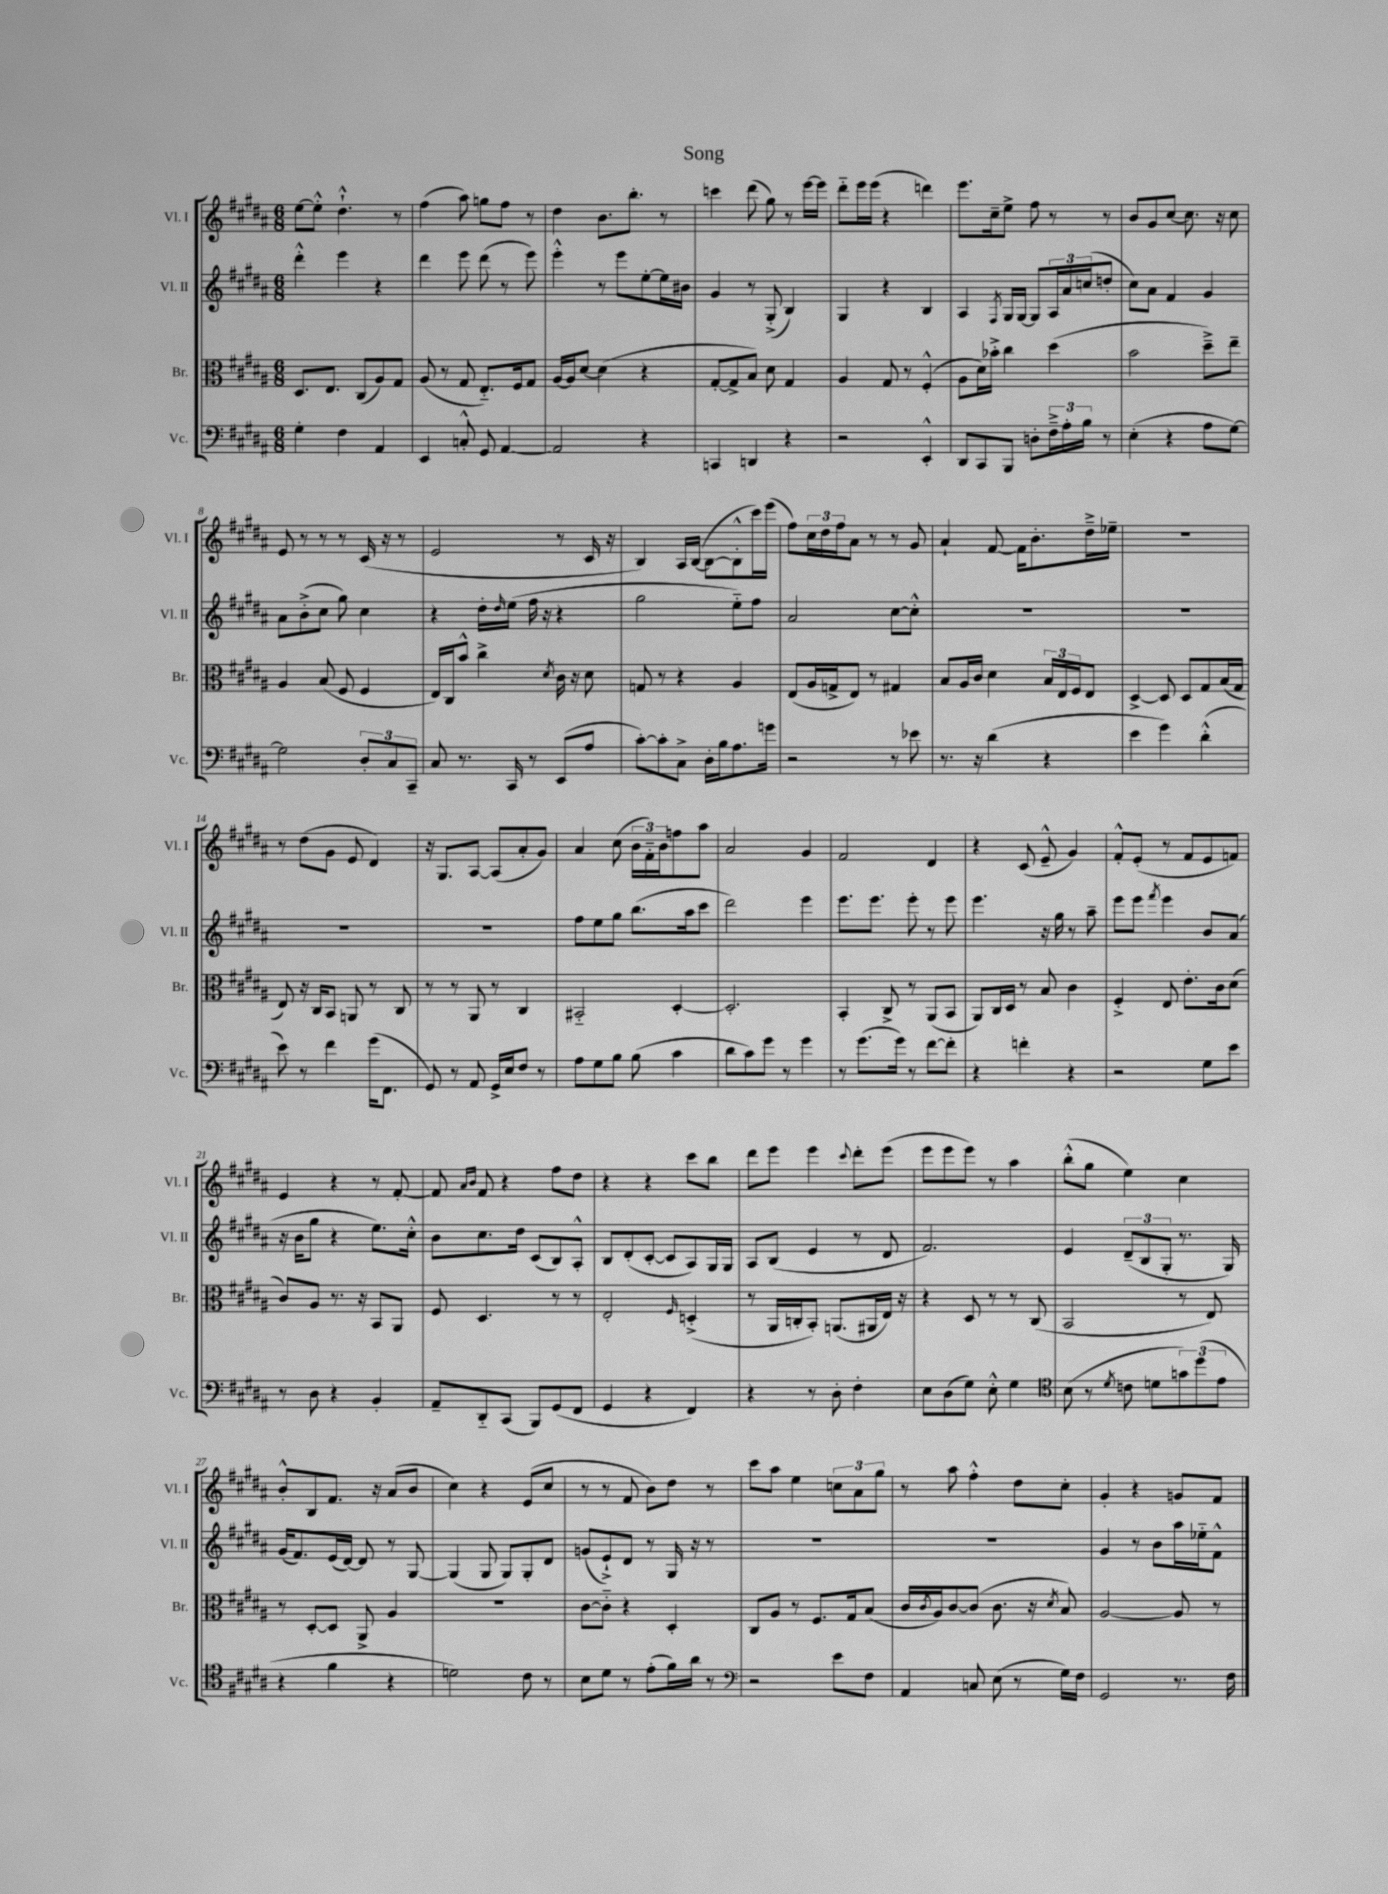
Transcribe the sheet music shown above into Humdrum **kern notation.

**kern	**kern	**kern	**kern
*part4	*part3	*part2	*part1
*staff4	*staff3	*staff2	*staff1
*I"Vc.	*I"Br.	*I"Vl. II	*I"Vl. I
*I'Vc.	*I'Br.	*I'Vl. II	*I'Vl. I
*clefF4	*clefC3	*clefG2	*clefG2
*k[f#c#g#d#a#]	*k[f#c#g#d#a#]	*k[f#c#g#d#a#]	*k[f#c#g#d#a#]
*M6/8	*M6/8	*M6/8	*M6/8
=1	=1	=1	=1
4G#'\	8.D#/L	4ddd#'^^\	[8ee\L
.	.	.	8ee'^^\J]
.	8.E/J	.	.
4F#\	.	4eee\	4.dd#`^^\
.	(8C#/L	.	.
4AA#/	8A#/)	4r	.
.	8G#/J	.	8r
=2	=2	=2	=2
4EE/	(8A#/	4ddd#\	(4ff#\
.	8r	.	.
8Cn'^^/	8G#/	8eee\	8aa#\)
8GG#/	8.E/L)	(8ddd#\	8ggn\L
[4AA#/	.	8r	8ff#\J
.	16F#/k	.	.
.	8G#/J	8eee\)	8r
=3	=3	=3	=3
2AA#/]	[16A#/LL	4eee'^^\	4dd#\
.	16A#/J]	.	.
.	[8d#/J	.	.
.	(4d#\]	8r	8.b\L
.	.	8eee\L	.
.	.	.	8.bb'\J
4r	4r	[8ee'\	.
.	.	16ee\L]	8r
.	.	16b#X\JJ	.
=4	=4	=4	=4
4CCn/	[8G#'/L	4g#/	4cccn\
.	8G#^/]	.	.
4DDn/	8B/J)	8r	(8ddd#\
.	8d#\	(8G#'^/	8gg#\)
4r	4G#/	4B/)	8r
.	.	.	[16eee\LL
.	.	.	16eee\JJ]
=5	=5	=5	=5
2r	4A#/	4G#/	8ddd#\L
.	.	.	16eee\L
.	.	.	(16eee\JJ
.	8G#/	4r	4r
.	8r	.	.
4EE'^^/	(4F#'^^/	4B/	4dddn\)
=6	=6	=6	=6
8DD#/L	8A#\L	4A#/	8.eee\L
8CC#/	16d#\L)	.	.
.	16b-X'^\JJ	.	16cc#~\k
.	.	8qF#/	.
8BBB/J	4cc#\	16G#/LL	8ee^\J
.	.	[16G#/JJ	.
8Dn'\L	.	8G#/L]	8ff#\
24F#~^\L	(4dd#\	24A#/L	8r
24A#'\	.	24a#/	.
24B\JJ	.	(24ccn/J	.
8r	.	8ddn'/J	8r
=7	=7	=7	=7
(4E'\	2b\	8cc#\L)	8b/L
.	.	8a#\J	8g#/
4r	.	4f#/	[8cc#/J
.	.	.	8.cc#\]
8A#\L	8dd#~^\L)	4g#/	.
.	.	.	16r
[8G#\J)	8ee~\J	.	8cc#\
!!LO:LB:g=z
=8	=8	=8	=8
2G#\]	4A#/	8a#\L	8e/
.	.	(8b'^\	8r
.	(8B/	8cc#\J	8r
.	8F#/	8gg#\)	8r
12D#'/L	4F#/	4cc#\	(16c#/
.	.	.	16r
12C#/	.	.	.
.	.	.	8r
12CC#~/J	.	.	.
=9	=9	=9	=9
8C#/	16E/LL)	4r	2e/
.	16C#/J	.	.
8.r	8b^^/J	.	.
.	4cc#^\	16dd#'\LL	.
.	.	16qqdd#/	.
16CC#/	.	(16ee\JJ	.
8r	.	16ff#\	.
.	.	16r	.
.	8qd#/	.	.
(8EE/L	16c#\	4r	8r
.	16r	.	.
8A#/J	8d#\	.	16c#/
.	.	.	16r
=10	=10	=10	=10
[8c#'\L)	8Gn/	2gg#\	4B/)
8c#'\]	8r	.	.
8C#^\J	4r	.	16A#/LL
.	.	.	([16B/JJ
16D#'\LL	.	.	8B\L_
16B\J	.	.	.
8.A#\	4A#/	8ee\L)	8B'^^\]
.	.	8ff#\J	16ccc#\L)
16gn\Jk	.	.	(16eee\JJ
=11	=11	=11	=11
2r	(8E/L	2a#/	8ff#\L)
.	16A#/L	.	24cc#\L
.	.	.	24dd#\
.	16Gn^/J	.	.
.	.	.	24ff#\J
.	8E/J)	.	8a#\J
.	8r	.	8r
8r	4G#X/	[8cc#\L	8r
8e-X\	.	8cc#'^^\J]	8g#/
=12	=12	=12	=12
8.r	8B/L	2.r	4a#`/
.	16A#/L	.	.
16r	16c#/JJ	.	.
(4d#\	4d#\	.	[8f#/
.	.	.	16f#\KL]
.	.	.	8.b'\
4r	24B/LL	.	.
.	24E/	.	.
.	24F#/J	.	.
.	8E/J	.	16dd#~^\L
.	.	.	16ee-X~\JJ
=13	=13	=13	=13
4e\	[4D#^/	2.r	2.r
4g#\)	8D#/]	.	.
.	8D#/L	.	.
(4d#'^^\	8G#/	.	.
.	(16B/L	.	.
.	16G#/JJ	.	.
!!LO:LB:g=z
=14	=14	=14	=14
8e\)	8E/)	2.r	8r
8r	16r	.	(8dd#\L
.	16C#/KL	.	.
4f#\	8BB/J	.	8g#\J
.	8AAn/	.	8e/
(16g#\KL	8r	.	4d#/)
8.FF#\J	.	.	.
.	8C#/	.	.
=15	=15	=15	=15
8GG#/)	8r	2.r	16r
.	.	.	8.G#/L
8r	8r	.	.
8AA#/	8AA#/	.	[8A#/J
16GG#^/LL	8r	.	(8A#/L]
16E/J	.	.	.
8F#/J	4C#/	.	8a#'/
8r	.	.	8g#/J)
=16	=16	=16	=16
8A#\L	2BB#X/	8ff#\L	4a#/
8G#\	.	8ee\	.
8B\J	.	8gg#\J	(8cc#\
(8B\	.	(8.bb\L	24b\LL
.	.	.	24f#\)
.	.	.	24b\J
4c#\	[4D#'/	.	8ffn\
.	.	16aa#\k	.
.	.	8ccc#\J	8aa#\J
=17	=17	=17	=17
8d#\L	2.D#'/]	2ddd#\)	2a#/
8c#\)	.	.	.
8g#\J	.	.	.
8r	.	.	.
4g#\	.	4eee\	4g#/
=18	=18	=18	=18
8r	4BB'/	8.eee\L	2f#/
(8.g#\L	.	.	.
.	.	8.eee\J	.
.	8C#^/	.	.
16g#\Jk)	.	.	.
8r	8r	8eee'\	.
[8f#\L	(8AA#/L	8r	4d#/
8f#'\J]	8BB/J	8eee\	.
=19	=19	=19	=19
4r	8AA#/L)	4.eee\	4r
.	16C#/L	.	.
.	16D#/JJ	.	.
4fn'\	8r	.	(8c#/
.	8B/	16r	8e~^^/
.	.	16gg#\	.
4r	4c#\	8r	4g#/)
.	.	8aa#~\	.
=20	=20	=20	=20
2r	4F#'^/	8eee\L	8f#'^^/L
.	.	8eee\J	(8e'/J
.	.	8qfff#/	.
.	8E/	4eee\	8r
.	8.e'\L	.	8f#/L
8G#\L	.	8b/L	8e/
.	16c#\k	.	.
8e\J	(8d#\J	(8a#/J	8fn/J)
!!LO:LB:g=z
=21	=21	=21	=21
8r	8c#/L)	16r	4e/
.	.	16b\KL	.
8D#\	8A#/J	8gg#\J	.
4r	8.r	4r	4r
.	16r	.	.
4BB'/	8BB/L	8.ee\L)	8r
.	8AA#/J	.	[8f#'/
.	.	16cc#'^^\Jk	.
=22	=22	=22	=22
8AA#~/L	8F#/	8b\L	8f#/]
.	.	.	16qqa#/LL
.	.	.	16qqb/JJ
8DD#/	4.D#/	8.cc#\	8f#/
(8CC#/J	.	.	4r
.	.	16dd#\Jk	.
8BBB/L)	.	(8c#/L	.
(8GG#/	8r	8B/)	8ff#\L
8FF#/J	8r	8A#'^^/J	8dd#\J
=23	=23	=23	=23
4GG#/	2E'/	8B/L	4r
.	.	(8d#'/	.
4r	.	[8c#'/J	4r
.	.	8c#/L]	.
.	16qqF#/	.	.
4FF#/)	(4Dn'^/	8A#/)	8ccc#\L
.	.	16G#/L	8bb\J
.	.	16G#/JJ	.
=24	=24	=24	=24
4r	8r	8A#/L	8ddd#\L
.	16AA#/LL	(8B/J	8eee\J
.	16Cn'/J	.	.
8r	8BB'/J)	4e/	4eee\
8D#'\	(8.AAn/L	.	.
.	.	.	8qqccc#/
4F#'\	.	8r	8ddd#'\L
.	16AA#X/L	.	.
.	16E/JJ)	8d#/	(8eee\J
.	16r	.	.
=25	=25	=25	=25
8E\L	4r	2.f#/)	8eee\L
(8D#\	.	.	8eee\
8G#\J)	8D#/	.	8eee\J)
8E'^^\	8r	.	8r
4G#\	8r	.	4aa#\
.	(8C#/	.	.
=26	=26	=26	=26
*clefC4	*	*	*
(8B\	2BB/	4e/	(8bb'^^\L
8r	.	.	8gg#\J
8qd#/	.	.	.
8cn\	.	(12d#~/L	4ee\)
.	.	12B/	.
8dn\L	.	.	.
.	.	12G#'/J	.
12gn\)	8r	8.r	4cc#\
(12dd#\	.	.	.
.	8E/)	.	.
12e\J	.	.	.
.	.	16G#/)	.
!!LO:LB:g=z
=27	=27	=27	=27
4r	8r	(16g#/KL	8b'^^/L
.	.	8.f#/)	.
.	[8D#'/L	.	8B/
4f#\	8D#/J]	(16e/L	8.f#/J
.	.	[16d#/JJ)	.
.	8AA#^/	8d#/]	.
.	.	.	16r
4r	4A#/	8r	(8a#/L
.	.	[8G#/	8b/J
=28	=28	=28	=28
2dn\)	2.r	(4G#/]	4cc#\)
.	.	8G#/	4r
.	.	8G#/L)	.
8c#\	.	8G#'/	(8e/L
8r	.	8d#/J	8cc#/J
=29	=29	=29	=29
8B\L	[8c#\L	(8gn/L	8r
8d#\J	8c#\J]	8e`^/)	8r
8r	4r	8d#/J	8f#/
(8e'\L	.	8r	8b\L)
16f#\L)	4D#'/	16G#/	8dd#\J
16a#\JJ	.	16r	.
8r	.	8r	8r
=30	=30	=30	=30
*clefF4	*	*	*
2r	8C#/L	2.r	8ccc#\L
.	8A#/J	.	8aa#\J
.	8r	.	4ee\
.	8.F#/L	.	.
8e\L	.	.	12ccn\L
.	16G#/k	.	.
.	.	.	12a#\
8F#\J	(8B/J	.	.
.	.	.	12gg#\J
=31	=31	=31	=31
4AA#/	16c#/LL	2.r	8r
.	8qc#/	.	.
.	16A#/J)	.	.
.	[8c#/	.	8aa#\
8Cn/	(8c#/J]	.	4ff#'^^\
(8E\	8.c#\	.	.
8r	.	.	8dd#\L
.	16r	.	.
.	8qd#/	.	.
16G#\LL)	8B/)	.	8cc#'\J
16F#\JJ	.	.	.
=32	=32	=32	=32
2GG#/	[2A#/	4g#/	4g#'/
.	.	8r	4r
.	.	8b\L	.
8.r	8A#/]	16aa#\L	8gn/L
.	.	16ee-X\J	.
.	8r	8f#^^\J	8f#/J
16F#\	.	.	.
==	==	==	==
*-	*-	*-	*-
